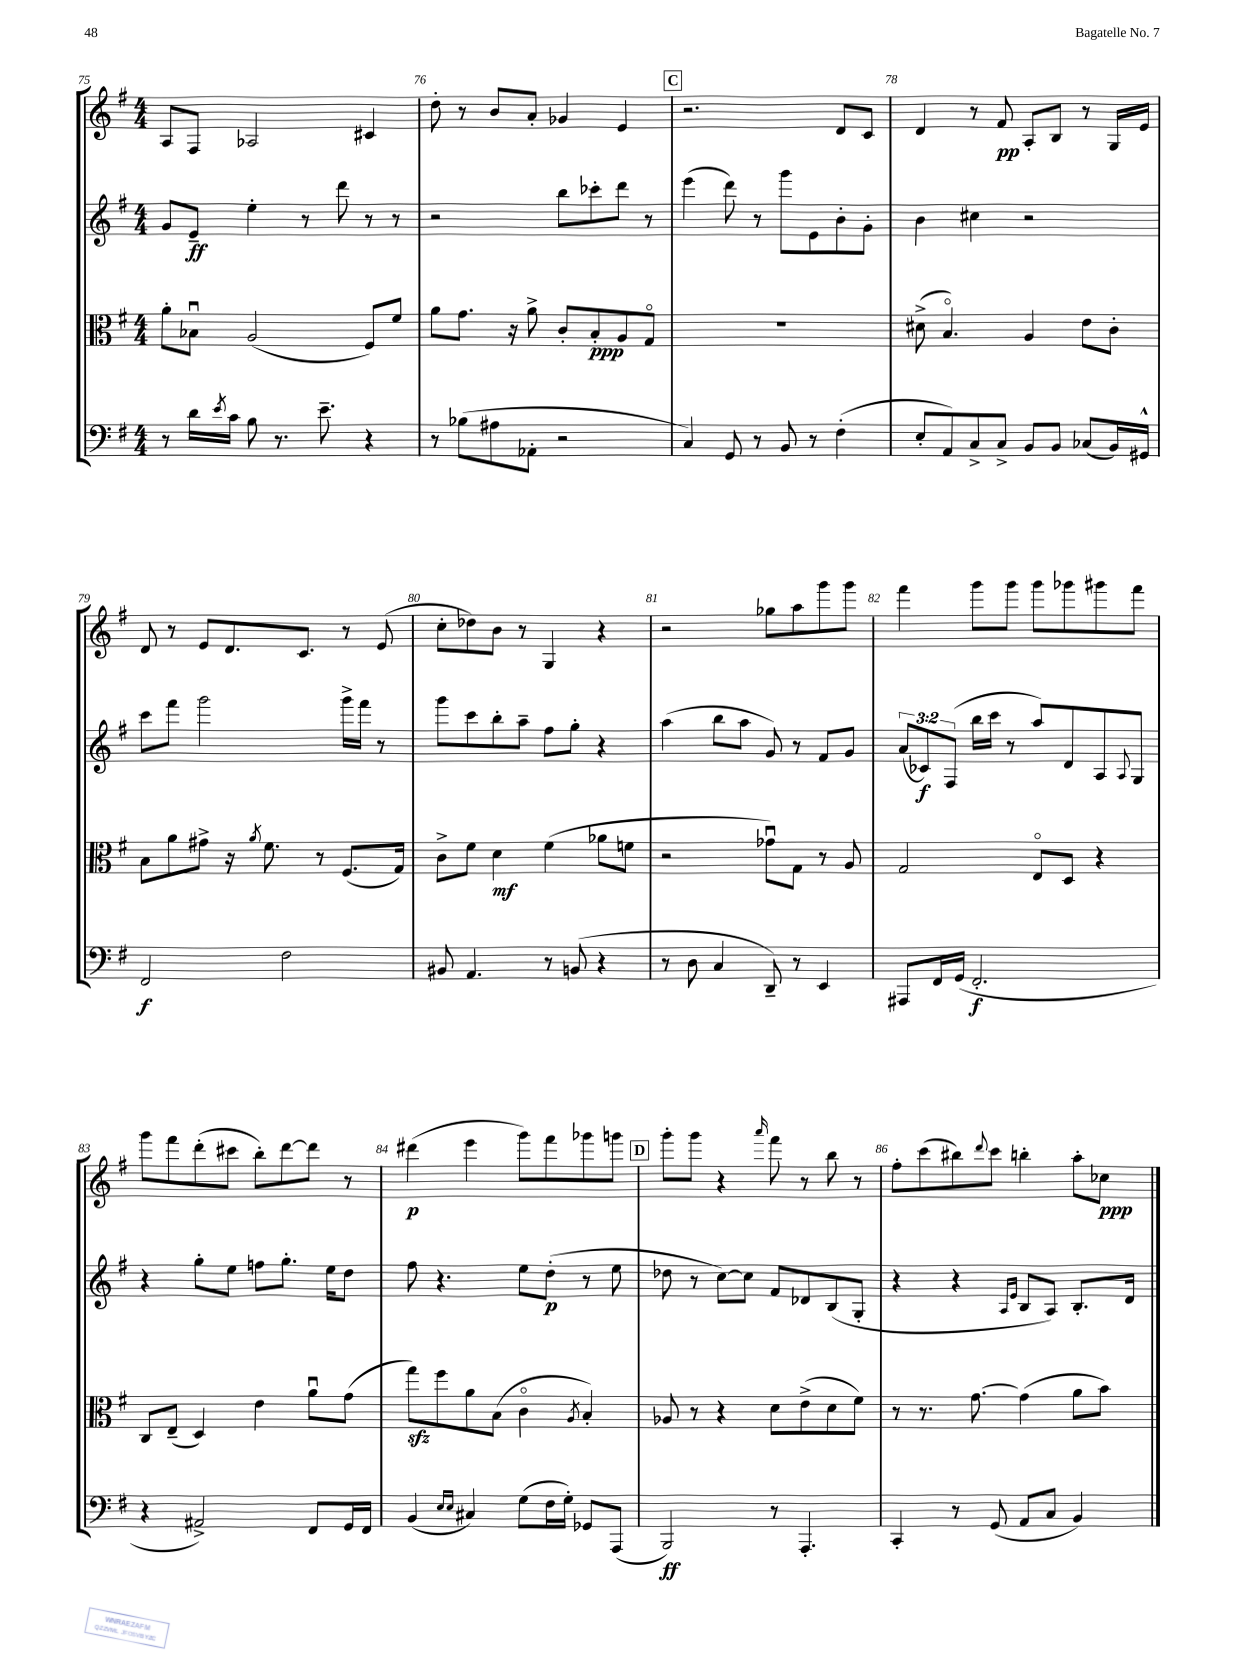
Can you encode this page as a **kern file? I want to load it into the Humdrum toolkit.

**kern	**kern	**kern	**kern
*staff4	*staff3	*staff2	*staff1
*clefF4	*clefC3	*clefG2	*clefG2
*k[f#]	*k[f#]	*k[f#]	*k[f#]
*M4/4	*M4/4	*M4/4	*M4/4
8r	8a'	8g	8A
16d	8B-u	8e~	8F#
8qe	.	.	.
16c	.	.	.
8B	(2A	4ee'	2A-
8.r	.	.	.
.	.	8r	.
8.e~	.	.	.
.	.	8ddd	.
4r	8F#)	8r	4c#
.	8f#	8r	.
=	=	=	=
8r	8a	2r	8dd'
(8B-	8.g	.	8r
8A#	.	.	8b
.	16r	.	.
8AA-'	8a^	.	8a'
2r	8c'	8bb	4g-
.	8B'	8ccc-'	.
.	8A	8ddd	4e
.	8Go	8r	.
=	=	=	=
4C)	1r	(4eee	2.r
8GG	.	8ddd)	.
8r	.	8r	.
8BB	.	8ggg	.
8r	.	8e	.
(4F#'	.	8b'	8d
.	.	8g'	8c
=	=	=	=
8E'	(8d#^	4b	4d
8AA)	4.Bo)	.	.
8C^	.	4cc#	8r
8C^	.	.	8f#
8BB	4A	2r	8A'
8BB	.	.	8B
(8C-	8e	.	8r
16BB)	8c'	.	16G
16GG#^^	.	.	16e
=	=	=	=
2FF#	8B	8ccc	8d
.	8a	8fff#	8r
.	8g#^	2ggg	8e
.	16r	.	8.d
.	8qa	.	.
.	8.f#	.	.
2F#	.	.	.
.	.	.	8.c
.	8r	.	.
.	(8.F#	16ggg^	8r
.	.	16fff#	.
.	.	8r	(8e
.	16G)	.	.
=	=	=	=
8BB#	8c^	8ggg	8cc'
4.AA	8f#	8ccc	8dd-)
.	4d	8bb'	8b
.	.	8aa~	8r
8r	(4f#	8ff#	4G
(8BB	.	8gg'	.
4r	8a-	4r	4r
.	8f	.	.
=	=	=	=
8r	2r	(4aa	2r
8D	.	.	.
4C	.	8bb	.
.	.	8aa	.
8DD~)	8g-u)	8g)	8gg-
8r	8G	8r	8aa
4EE	8r	8f#	8ggg
.	8A	8g	8ggg
=	=	=	=
8AAA#	2G	(12a	4fff#
.	.	12c-)	.
16FF#	.	.	.
.	.	(12F#	.
(16GG	.	.	.
2.FF#'	.	16bb	8ggg
.	.	16ccc	.
.	.	8r	8ggg
.	8Eo	8aa)	8ggg
.	8D	8d	8ggg-
.	4r	8A	8ggg#
.	.	8qqA	.
.	.	8G	8fff#
=	=	=	=
4r	8C	4r	8ggg
.	(8E~	.	8fff#
2AA#^)	4D)	8gg'	(8ddd'
.	.	8ee	8ccc#
.	4e	8ff	8bb')
.	.	8.gg'	[8ddd
8FF#	8au	.	8ddd]
.	.	16ee	.
16GG	(8g	8dd	8r
16FF#	.	.	.
=	=	=	=
(4BB	8gg)	8ff#	(4ddd#
.	8ff#	4.r	.
16qqE	.	.	.
16qqE	.	.	.
4C#)	8a	.	4eee
.	(8B	.	.
(8G	4co	8ee	8ggg)
16F#	.	(8dd'	8fff#
16G')	.	.	.
.	8qA	.	.
8GG-	4B')	8r	8ggg-
(8AAA	.	8ee	8ggg
=	=	=	=
2BBB)	8A-	8dd-	8ggg'
.	8r	8r	8ggg
.	4r	[8cc)	4r
.	.	8cc]	.
.	.	.	16qqaaa
8r	8d	8f#	8fff#
4.AAA'	(8e^	8d-	8r
.	8d	(8B	8bb
.	8f#)	8G'	8r
=	=	=	=
4CC'	8r	4r	8ff#'
.	8.r	.	(8ccc
8r	.	4r	8bb#)
.	[8.g	.	.
.	.	.	8qqddd
(8GG	.	.	8ccc
.	.	16qqA	.
.	.	16qqe	.
8AA	(4g]	8B	4bb'
8C	.	8A)	.
4BB)	8a	8.B'	8aa'
.	8b)	.	8cc-
.	.	16d	.
==	==	==	==
*-	*-	*-	*-
